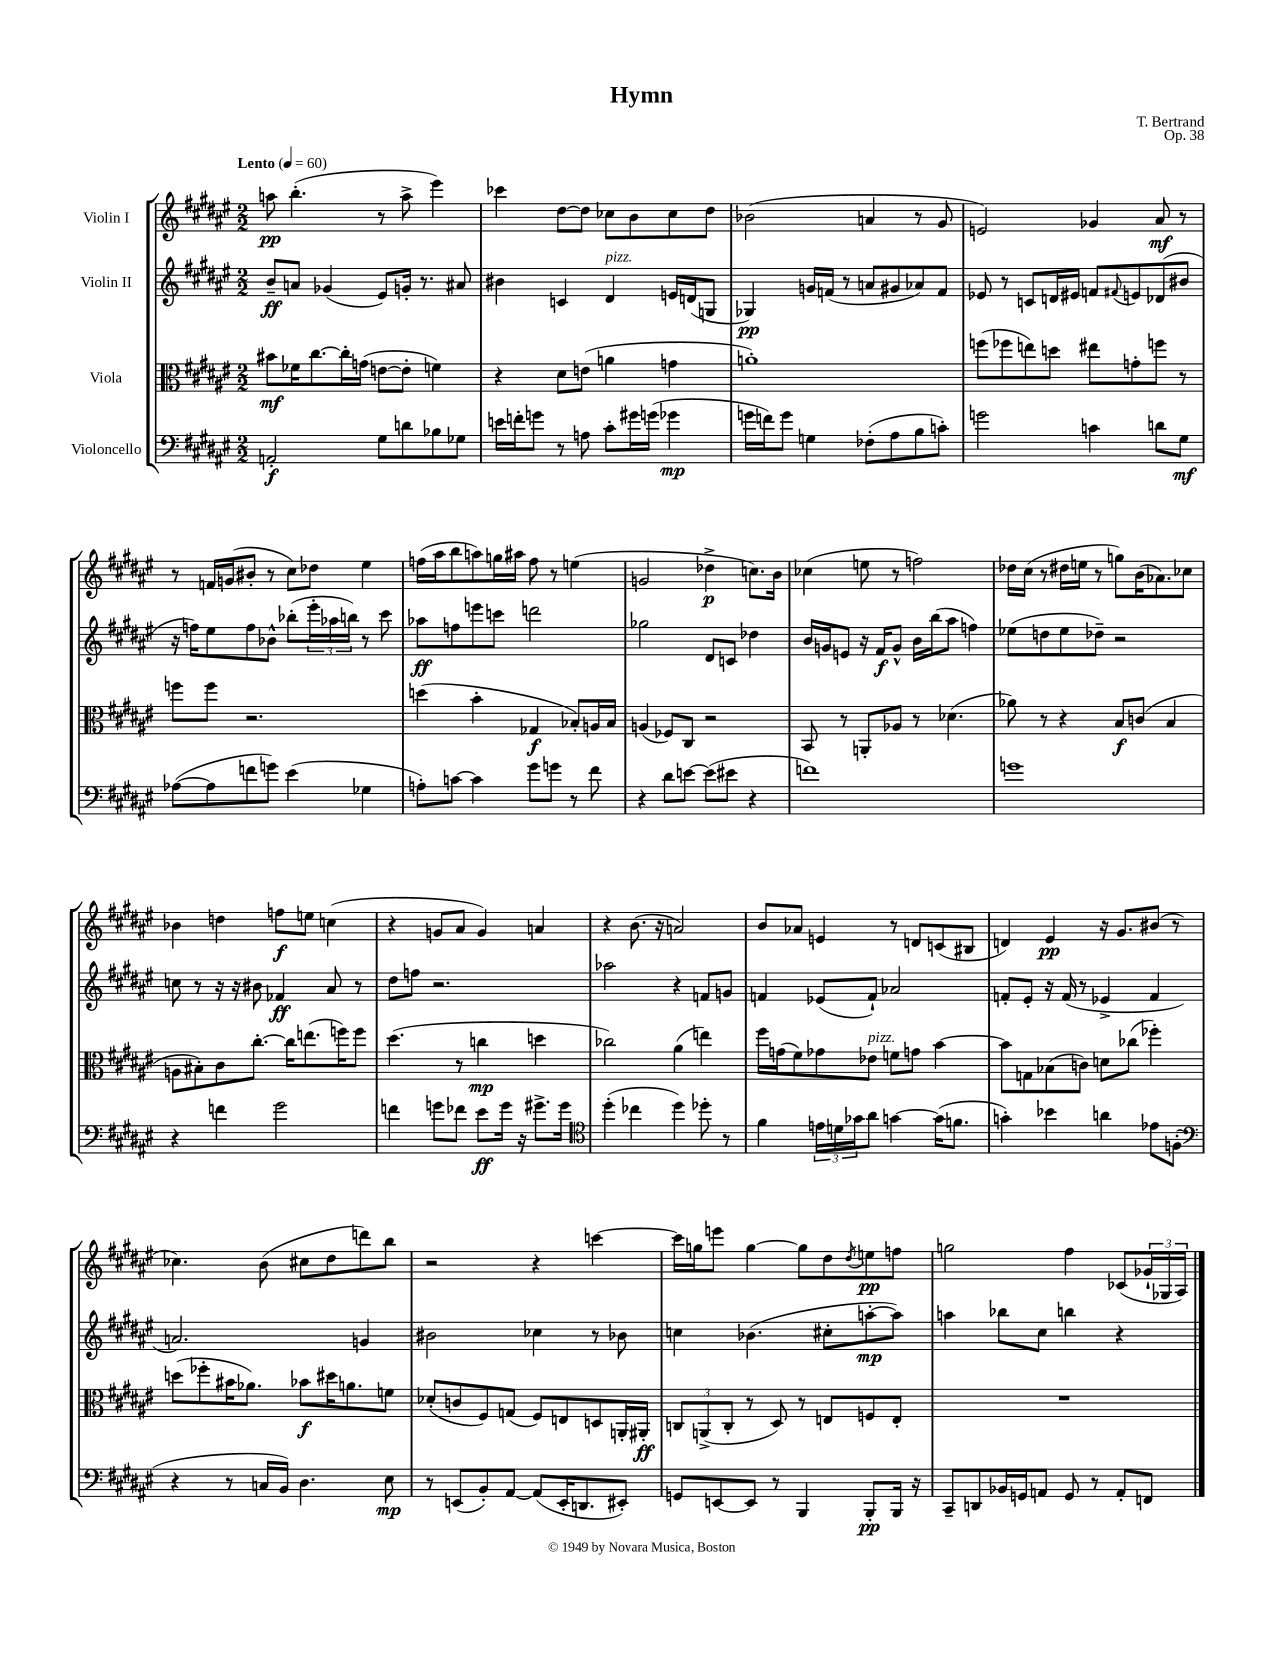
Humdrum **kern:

**kern	**kern	**kern	**kern
*staff4	*staff3	*staff2	*staff1
*clefF4	*clefC3	*clefG2	*clefG2
*k[f#c#g#d#a#e#]	*k[f#c#g#d#a#e#]	*k[f#c#g#d#a#e#]	*k[f#c#g#d#a#e#]
*M2/2	*M2/2	*M2/2	*M2/2
*MM60	*MM60	*MM60	*MM60
2AA'	8b#	8b~	8aa
.	16f-	8a	(4.bb'
.	[8.cc#	.	.
.	.	(4g-	.
.	16cc#']	.	.
.	(16g	.	.
8G#	[8e	8e#)	8r
8d	8e']	16g'	8aa^
.	.	8.r	.
8B-	4f)	.	4eee#)
8G-	.	8a#	.
=	=	=	=
16e	4r	4b#	4ccc-
16f'	.	.	.
8g	.	.	.
8r	8d#	4c	[8dd#
8A	(8e	.	8dd#]
8c#'	4a	4d#	8cc-
16g#	.	.	8b
(16g	.	.	.
4g-	4g	16e	8cc-
.	.	(16d	.
.	.	8G	8dd#
=	=	=	=
16g	1a')	4G-)	(2b-
16f)	.	.	.
8g	.	.	.
4G	.	16g	.
.	.	(16f	.
.	.	8r	.
(8F-'	.	8a	4a
8A#	.	8g#	.
8B	.	8a-)	8r
8c')	.	8f	8g#
=	=	=	=
2g	(8ff	8e-	2e)
.	8ff-	8r	.
.	8ee)	8c	.
.	8dd	16d	.
.	.	16e#	.
4c	8ee#	8f	4g-
.	.	8qqf#	.
.	8g'	8e	.
8d	8ff	(8d-	8a#
8G#	8r	8b#	8r
=	=	=	=
([8A-	8ff	16r	8r
.	.	16ff)	.
8A-]	8ff	8ee#	16f
.	.	.	(16g
8f	2.r	8ff	8b#'
8g)	.	8b-^^	8r
(4e#	.	(8bb-'	8cc#)
.	.	24eee#'	8dd-
.	.	24aa-	.
.	.	24bb)	.
4G-	.	8r	4ee#
.	.	8ccc#	.
=	=	=	=
8A')	(4dd	8aa-	(16ff
.	.	.	16aa#
[8c	.	8ff	8bb
4c]	4b'	8eee	8aa)
.	.	8ccc	16gg
.	.	.	16aa#
8g#	4G-	2ddd	8ff
8g	.	.	8r
8r	8B-')	.	(4ee
8f#	16A	.	.
.	16B-	.	.
=	=	=	=
4r	(4A	2gg-	2g
8d#	8F-)	.	.
[8e	8C#	.	.
(8e]	2r	8d#	4dd-^
8e#	.	8c	.
4r	.	4dd-	8.cc)
.	.	.	16b
=	=	=	=
1f)	8BB	16b	(4cc-
.	.	16g	.
.	8r	8e	.
.	8AA'	16r	8ee
.	.	16f#	.
.	8A-	8g^^	8r
.	8r	16b	2ff)
.	.	(16bb	.
.	(4.d-	8aa#	.
.	.	4ff)	.
=	=	=	=
1g	8a-)	(8ee-	16dd-
.	.	.	(16cc#
.	8r	8dd	8r
.	4r	8ee-	16dd#
.	.	.	16ee
.	.	8dd-~)	8r
.	8B	2r	8gg)
.	(8c	.	(16b
.	.	.	8.a-)
.	4B	.	.
.	.	.	8cc-
=	=	=	=
4r	8A	8cc	4b-
.	8B#')	8r	.
4f	8c#	16r	4dd
.	.	16r	.
.	[8.cc#'	8b#	.
2g#	.	4f-	8ff
.	16cc#]	.	.
.	(8.ee	.	8ee
.	.	8a#	(4cc
.	16ff)	.	.
.	8ff	8r	.
=	=	=	=
4f	(4.dd#	8dd#	4r
.	.	8ff	.
8g	.	2.r	8g
8f-	8r	.	8a#
8e#	4cc	.	4g)
16g	.	.	.
16r	.	.	.
8.g#^	4dd	.	4a
16g#	.	.	.
=	=	=	=
*clefC4	*	*	*
(4dd#'	2cc-)	2aa-	4r
4cc-	.	.	(8.b
.	.	.	16r
4dd#)	(4a#	4r	2a)
8dd-'	4ee)	8f	.
8r	.	8g	.
=	=	=	=
4f#	16ff#	4f	8b
.	(16g	.	.
.	8f#)	.	8a-
24e	8g-	(8e-	4e
24d	.	.	.
24g-	.	.	.
8a#	8e-	8f`)	.
[4g	8f	2a-	8r
.	8g	.	8d
(16g]	[4b	.	(8c
8.f	.	.	.
.	.	.	8B#
=	=	=	=
4g')	8b]	8f'	4d)
.	8G	8e#'	.
4b-	(8B-	16r	4e#
.	.	(16f	.
.	8c)	8r	.
4a	8d	4e-^	16r
.	.	.	8.g#
.	(8cc-	.	.
8e-	4ff-')	4f	(8b#
(8F'	.	.	8r
=	=	=	=
*clefF4	*	*	*
4r	(8dd	2.a)	4.cc-)
.	8ff-'	.	.
8r	16b#	.	.
.	8.a-)	.	.
16C	.	.	(8b
16BB)	.	.	.
4.D#	8b-	.	8cc#
.	16dd#	.	8dd#
.	8.a	.	.
.	.	4g	8ddd)
8E#	8f	.	8bb
=	=	=	=
8r	(8d-'	2b#	2r
(8EE	8c	.	.
8BB')	8F#)	.	.
[8AA#	(8G	.	.
(8AA#]	8F#)	4cc-	4r
16EE'	8E	.	.
8.DD	.	.	.
.	8D	8r	[4ccc
8EE#')	16AA'	8b-	.
.	16AA#'	.	.
=	=	=	=
8GG	12C	4cc	16ccc]
.	.	.	16gg
.	(12AA^	.	.
[8EE	.	.	8eee
.	12C'	.	.
8EE]	8r	(4.b-	[4gg
8r	8D#)	.	.
4BBB	8r	.	8gg]
.	8E	8cc#'	8dd#
.	.	.	8qdd#
8BBB'	8F	[8aa'	8ee
16BBB	8E'	8aa])	8ff
16r	.	.	.
=	=	=	=
8CC#~	1r	4aa	2gg
8DD	.	.	.
16BB-	.	8bb-	.
16GG	.	.	.
8AA	.	8cc#	.
8GG	.	4bb	4ff#
8r	.	.	.
8AA'	.	4r	(8c-
8FF	.	.	24g-`
.	.	.	24G-
.	.	.	24A#)
==	==	==	==
*-	*-	*-	*-
